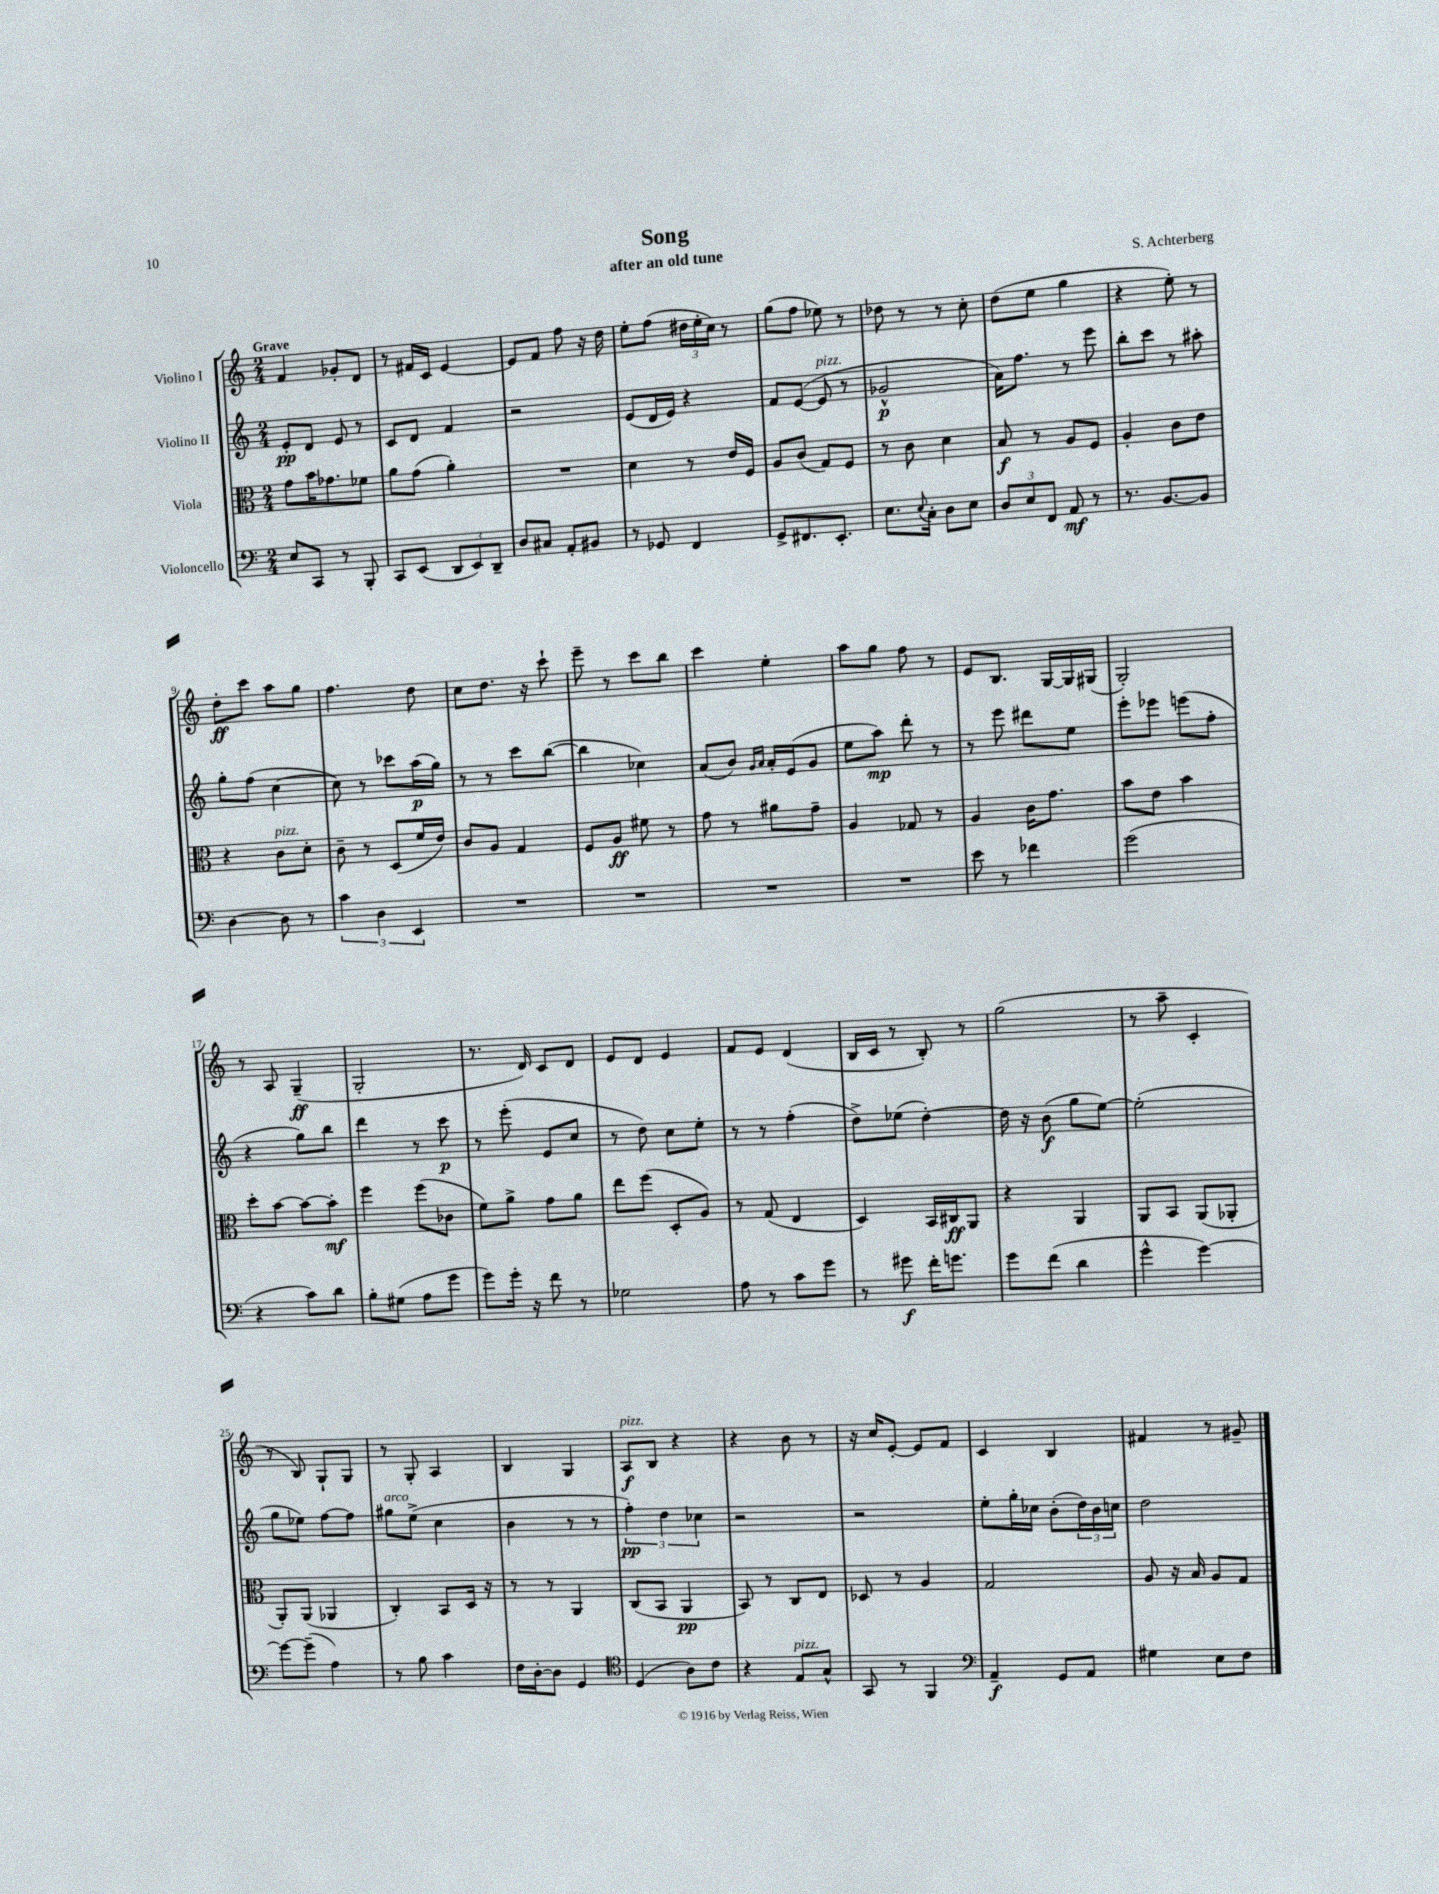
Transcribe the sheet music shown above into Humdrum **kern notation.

**kern	**kern	**kern	**kern
*staff4	*staff3	*staff2	*staff1
*clefF4	*clefC3	*clefG2	*clefG2
*k[]	*k[]	*k[]	*k[]
*M2/4	*M2/4	*M2/4	*M2/4
8E	8g	8e'	4f
8CC	16b	8d	.
.	8.g-	.	.
8r	.	8e	8g-'
8BBB'	8f-	8r	8d
=	=	=	=
8CC	8a	8c	8r
(8EE	(8g	8d	16f#
.	.	.	16c
12DD	4a')	4f	[4e
12EE)	.	.	.
12DD~	.	.	.
=	=	=	=
8D	2r	2r	8e]
8C#	.	.	8f
8AA'	.	.	8ff
8BB#	.	.	16r
.	.	.	16dd
=	=	=	=
8r	4d	(8e	8ee'
8GG-	.	16d	(8ff
.	.	16e)	.
4FF	8r	4r	24dd#
.	.	.	24ee'
.	.	.	24cc)
.	16e	.	8r
.	16F	.	.
=	=	=	=
8GG^	8A	8f	(8gg
8.FF#	(8c	([8e	8ff
.	8G)	8e]	8ee-)
8.EE'	.	.	.
.	8F	8r	8r
=	=	=	=
8.E	8r	2g-^^	8dd-
.	8c	.	8r
8qqE	.	.	.
16C'	.	.	.
8D	4d	.	8r
8E	.	.	8cc'
=	=	=	=
12D	8B	16a)	(8dd
.	.	8.ff	.
12E	.	.	.
.	8r	.	8ee
12FF	.	.	.
8AA	8A	8r	4gg
8r	8F	8eee	.
=	=	=	=
8.r	4A'	8bb'	4r
.	.	8ccc	.
[8.BB	.	.	.
.	8c	8r	8ee')
8BB]	8e	8aa#'	8r
=	=	=	=
[4D	4r	8gg'	8dd'
.	.	(8ff	8ccc
8D]	8c	[4cc	8aa
8r	8d'	.	8gg
=	=	=	=
6c	8c~	8cc])	4.ff
.	8r	8r	.
6D	.	.	.
.	(8D	8ccc-	.
6EE	.	.	.
.	16f	(16aa	8dd
.	16e)	16gg)	.
=	=	=	=
2r	8c	8r	8cc
.	8A	8r	8.dd
.	4G	8ccc	.
.	.	.	16r
.	.	([8bb	8ccc`
=	=	=	=
2r	8F	4bb]	8eee~
.	8A	.	8r
.	8f#	4cc-)	8ccc
.	8r	.	8bb
=	=	=	=
2r	8g	(8a	4ccc
.	8r	8b)	.
.	.	16qqg	.
.	.	16qqa	.
.	8a#	16a'	4ee'
.	.	(16e	.
.	8g~	8g	.
=	=	=	=
2r	4A	8ee	8aa
.	.	8aa)	8gg
.	8G-	8ddd'	8ff
.	8r	8r	8r
=	=	=	=
8e	4A	8r	8e
8r	.	8eee	8.B
4f-	16c	8ddd#	.
.	8.g	.	[16G
.	.	8ee	16G]
.	.	.	(16G#
=	=	=	=
(2g	8b	8eee'	2G')
.	8e	8eee-	.
.	4b	(8eee	.
.	.	8ff'	.
=	=	=	=
4r	8dd'	4r	8r
.	[8b	.	8A
8c)	8b_	8gg)	(4G~
8d	8b']	8bb	.
=	=	=	=
8B'	4ff	4ddd	2G'
(8G#	.	.	.
8A	(8ff	8r	.
8g	8c-	8ccc	.
=	=	=	=
8g)	8f)	8r	8.r
16g'	8a^	(8eee'	.
16r	.	.	16d)
8f	8g	8e	8c
8r	8a	8cc	8d
=	=	=	=
2G-	8ee	8r	8e
.	(8ff	8dd)	8d
.	8D'	8cc	4e
.	8A)	8ee'	.
=	=	=	=
8A	8r	8r	8f
8r	(8G	8r	8e
8c	4E	(4ff'	(4d
8g	.	.	.
=	=	=	=
8r	4D)	8dd^)	16B
.	.	.	16c
8g#	.	(8ee-	8r
16f'	16BB	[4dd')	8B')
8.g	16C#	.	.
.	8AA	.	8r
=	=	=	=
8g	4r	16dd]	(2gg
.	.	16r	.
(8f	.	(8b	.
4d	4AA	8gg	.
.	.	[8ee)	.
=	=	=	=
4g^^	8AA	(2ee']	8r
.	8BB	.	8aa~
[4g)	(8AA	.	4c'
.	8AA-'	.	.
=	=	=	=
8g_	8AA')	8gg	8r
(8g~]	(8AA	8ee-)	8B)
4A)	4AA-	[8ff	8G`
.	.	8ff]	8G
=	=	=	=
8r	4C')	8gg#	8r
8B	.	(8ee^	8G'
4c	8BB	4cc	4A
.	16D	.	.
.	16r	.	.
=	=	=	=
16F	8r	4b	4B
[16D'	.	.	.
8D]	8r	.	.
4GG	4AA	8r	4G
.	.	8r	.
=	=	=	=
*clefC4	*	*	*
(4D	(8C	6ff')	8A
.	8BB	.	8B
.	.	6dd	.
8A)	4AA	.	4r
.	.	6cc-	.
8c	.	.	.
=	=	=	=
4r	8BB)	2r	4r
.	8r	.	.
8E	8C	.	8b
8G^^	8E	.	8r
=	=	=	=
8GG	8D-	2r	16r
.	.	.	16cc
8r	8r	.	[8e'
4FF	4A	.	8e]
.	.	.	8f
=	=	=	=
*clefF4	*	*	*
4AA~	2G	8ee'	4c
.	.	16gg'	.
.	.	16cc-	.
8GG	.	(8b'	4B
8AA	.	24dd)	.
.	.	24b	.
.	.	24cc	.
=	=	=	=
4G#	8A	2dd	4f#
.	16r	.	.
.	16B	.	.
8E	8A	.	8r
8F	8G	.	8g#~
==	==	==	==
*-	*-	*-	*-
